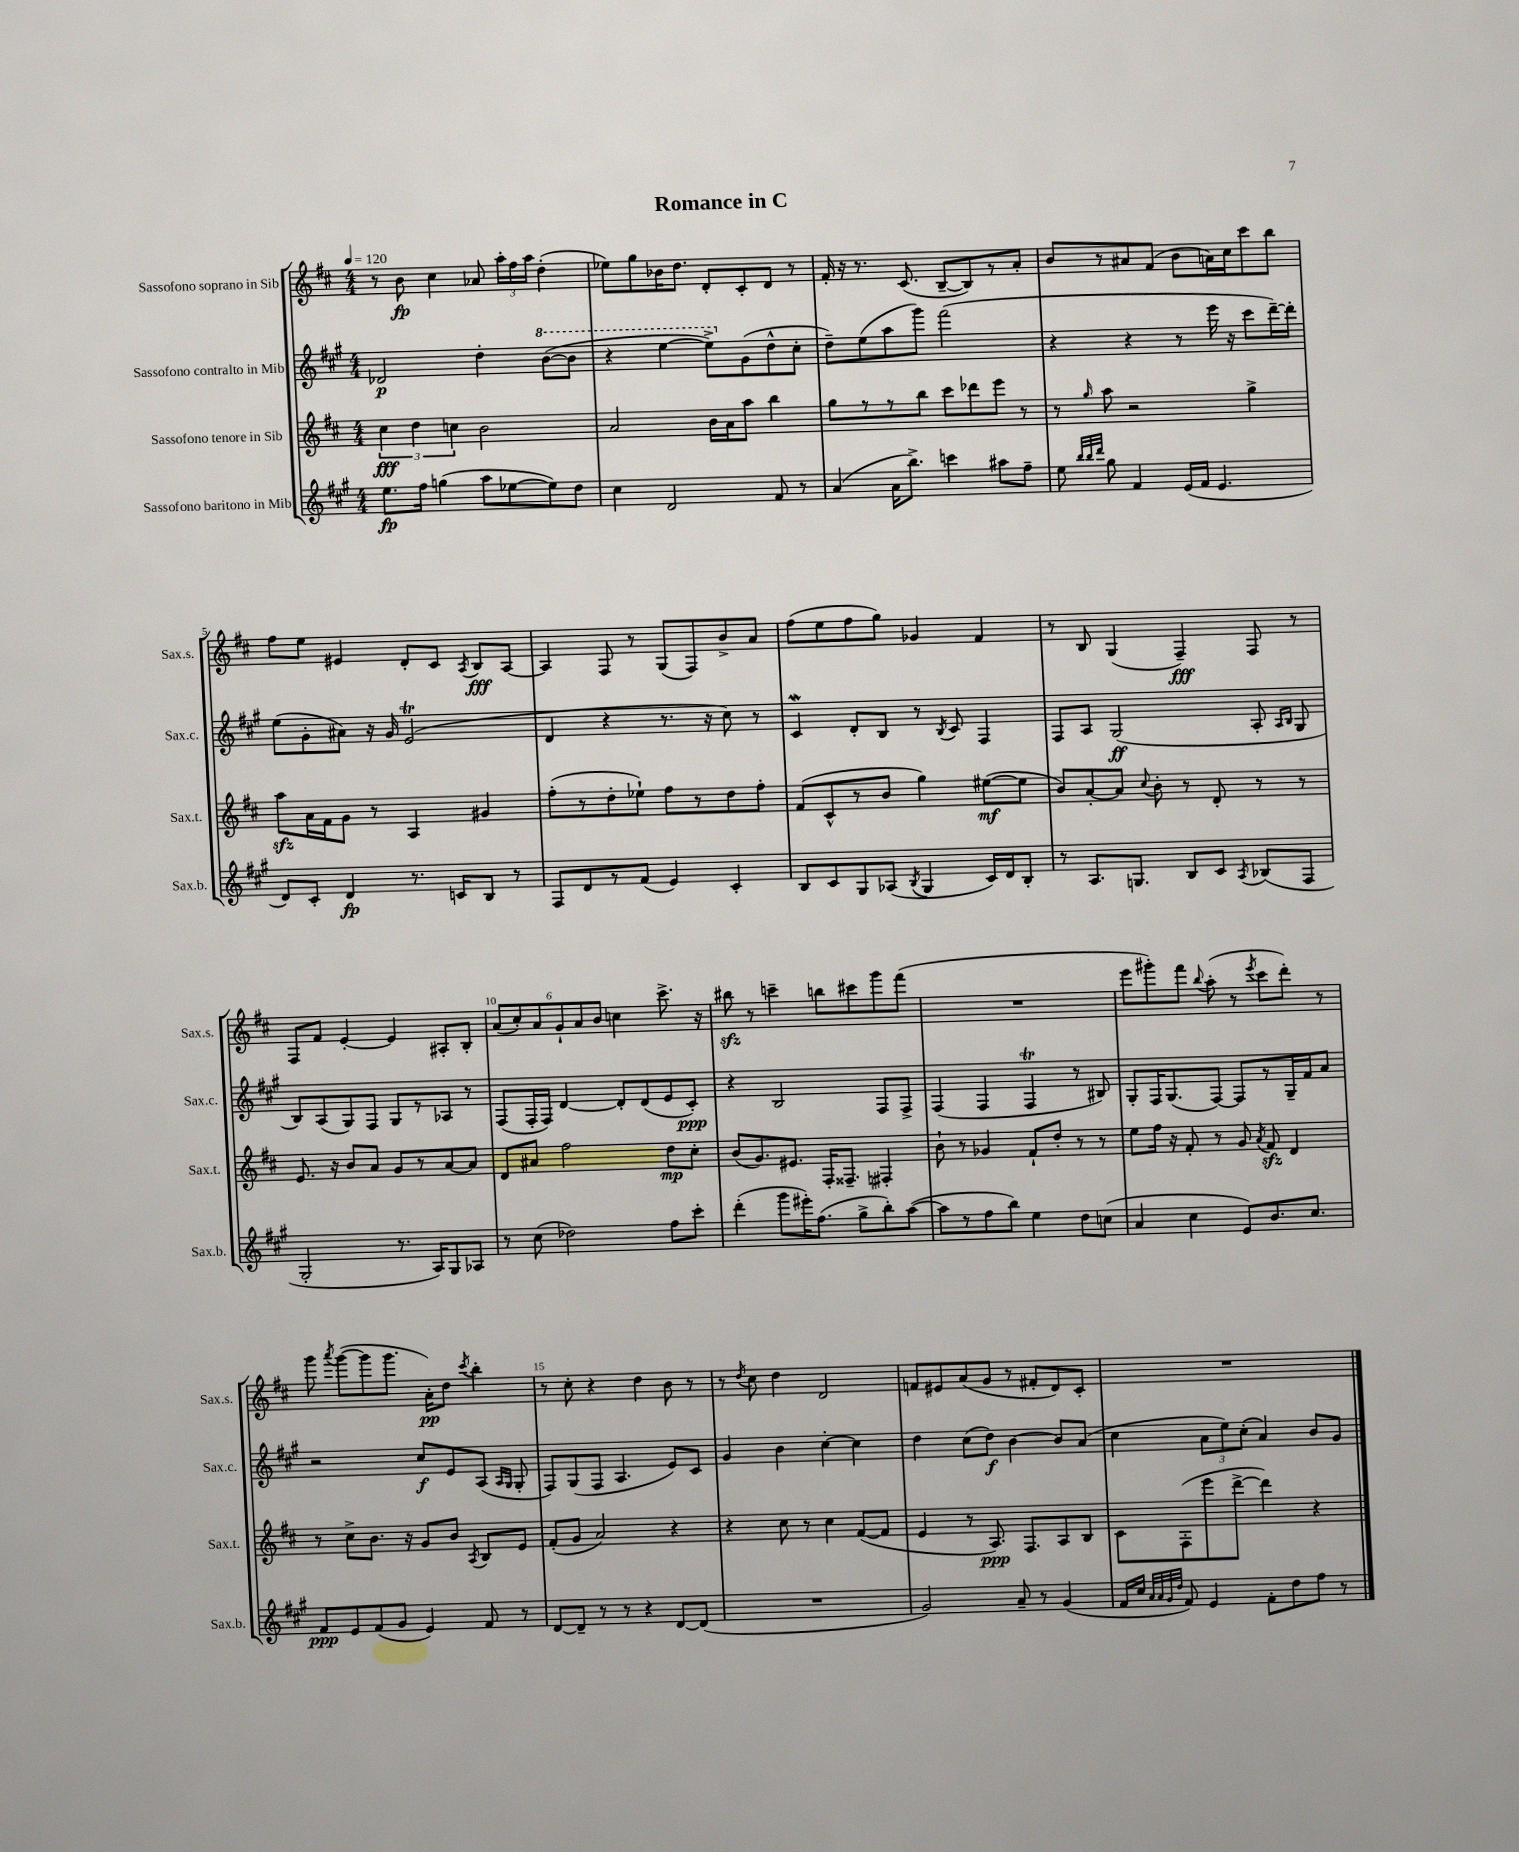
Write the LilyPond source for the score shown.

\header { title = "Romance in C" }
<<
\new StaffGroup <<
\new Staff = "s0" \with { instrumentName = "Sassofono soprano in Sib" shortInstrumentName = "Sax.s." } {
    \clef treble \key d \major \numericTimeSignature \time 4/4 \tempo 4 = 120
    \autoBeamOff r8 b'8\fp cis''4 aes'8 \tuplet 3/2 { a''16[-. fis''16 a''16] } d''4-.( |
    ees''8[) g''8 bes'16 d''8.] d'8[-. cis'8-. d'8] r8 |
    fis'16-. r16 r8. cis'8.( b8[~-- b8) r8 a'8]-. |
    b'8[ r8 ais'8 fis'8]( b'8[ a'16) cis''16 cis'''8 b''8] |
    fis''8[ e''8] eis'4 d'8[-. cis'8] \acciaccatura { a8 } b8[\fff a8]~ |
    a4 fis8 r8 g8[( fis8) b'8-> a'8] |
    fis''8[( e''8 fis''8 g''8]) ges'4 fis'4 |
    r8 b8 g4( fis4--\fff) fis8 r8 |
    fis8[ fis'8] e'4~-. e'4 ais8[-. b8]-. |
    \tuplet 6/4 { a'8[( cis''8-.) a'8 g'8-! a'8 b'8] } c''4 cis'''8.-> r16 |
    bis''8\sfz r8 c'''4-- b''8[ cis'''8 g'''8 fis'''8]( |
    R1 |
    e'''8[ gis'''8-.) fis'''8] \appoggiatura { b''8 } a''8-.( r8 \acciaccatura { e'''8 } cis'''8[ d'''8]-.) r8 |
    g'''8 \acciaccatura { a'''8 } g'''8[~( g'''8 g'''8.] a'16[-.\pp) d''8] \acciaccatura { cis'''8 } b''4-. |
    r8 cis''8-. r4 d''4 b'8 r8 |
    r8 \acciaccatura { d''8 } cis''8 d''4 d'2 |
    f'8[ eis'8 a'8( g'8] r8 fis'8[-. d'8) cis'8]-. |
    R1 \bar "|." |
}
\new Staff = "s1" \with { instrumentName = "Sassofono contralto in Mib" shortInstrumentName = "Sax.c." } {
    \clef treble \key a \major \numericTimeSignature \time 4/4
    \autoBeamOff des'2\p d''4-. \ottava #1 b''8[~( b''8] |
    r4 e'''4~ e'''8[->) \ottava #0 gis'8( d''8-^ cis''8]-. |
    d''8[--) e''8( a''8 gis'''8]) fis'''2( |
    r4 r4 r8 e'''16 r16 cis'''8[ d'''16~--) d'''16]-. |
    e''8[( gis'8-. ais'8]) r16 gis'16 e'2\trill( |
    d'4 r4 r8. r16 cis''8) r8 |
    cis'4\mordent d'8[-. b8] r8 \acciaccatura { b8 } cis'8 fis4 |
    fis8[ a8] gis2\ff( a8-. \grace { a16[ b16] } gis8 |
    b8[) a8( gis8) fis8] gis8[ r8 aes8] r8 |
    fis8[( fis16-. fis16]) d'4~ d'8[-. d'8( e'8 cis'8]-.\ppp) |
    r4 b2 fis8[ fis8]-> |
    fis4( fis4 fis4\trill r8 bis8) |
    gis8[-. fis16 gis8.( fis8]~) fis8[ r8 gis16-- fis'16 a'8] |
    r2 cis''8[\f e'8 a8]( \grace { a16[ gis16] } gis8-. |
    fis8[) gis8( fis8] a4. e'8[) cis'8] |
    gis'4 b'4 cis''4~-. cis''4 |
    d''4 cis''8[( d''8]\f) b'4~ b'8[ a'8]( |
    cis''4 \tuplet 3/2 { a'8[ e''8) cis''8]-.( } a'4) b'8[ gis'8] \bar "|." |
}
\new Staff = "s2" \with { instrumentName = "Sassofono tenore in Sib" shortInstrumentName = "Sax.t." } {
    \clef treble \key d \major \numericTimeSignature \time 4/4
    \autoBeamOff \tuplet 3/2 { cis''4\fff d''4 c''4 } b'2 |
    a'2 b'16[ a'16 a''8] b''4 |
    g''8[ r8 r8 b''8] cis'''8[ des'''8 e'''8] r8 |
    r8 \grace { g''16 } a''8 r2 g''4-> |
    a''8[\sfz a'16 fis'16 g'8] r8 a4 gis'4 |
    fis''8[-.( r8 d''8-. ees''8]-!) fis''8[ r8 d''8 fis''8]-. |
    fis'8[( cis'8-^ r8 b'8] g''4) eis''8[~\mf( eis''8] |
    b'8[) a'8~-. a'8] \appoggiatura { cis''8 } b'8-. r8 d'8-. r8 r8 |
    e'8. r16 b'8[ a'8] g'8[ r8 a'8~ a'8] |
    d'8[ ais'8] fis''2 d''8[\mp cis''8]-. |
    b'8[( g'8.) eis'8.] fis16[-. fisis8.]-- fis4-. |
    b'8-! r8 ges'4 fis'8[-! d''8]-. r8 r8 |
    e''8[ fis''16] r16 fis'8-. r8 g'8 \acciaccatura { a'8 } fis'8\sfz d'4 |
    r8 cis''8[-> b'8.] r16 g'8[ b'8] \acciaccatura { a8 } b8[ e'8] |
    fis'8[-.( g'8] a'2) r4 |
    r4 cis''8 r8 cis''4 fis'8[~( fis'8] |
    e'4 r8 a8.\ppp) fis8.[ a8 b8] |
    cis'8[ fis8-.( e'''8 d'''8]~-> d'''4) r4 \bar "|." |
}
\new Staff = "s3" \with { instrumentName = "Sassofono baritono in Mib" shortInstrumentName = "Sax.b." } {
    \clef treble \key a \major \numericTimeSignature \time 4/4
    \autoBeamOff e''8.[\fp fis''16] g''4( a''8[ ees''8~ ees''8) d''8] |
    cis''4 d'2 fis'8 r8 |
    a'4( a'16[ b''8.]->) c'''4 ais''8[ fis''8]-- |
    e''8 \grace { b''32[ b''32 d'''32] } gis''8 fis'4 e'16[( fis'16] e'4. |
    d'8[) cis'8]-. d'4\fp r8. c'16[ b8] r8 |
    fis8[ d'8 r8 fis'8]( e'4) cis'4-. |
    b8[ cis'8 gis8 aes8]( \acciaccatura { b8 } gis4 cis'16[) d'16 b8]-. |
    r8 a8.[ g8.] b8[ cis'8] \acciaccatura { a8 } bes8[( fis8] |
    gis2-. r8. a16[) gis8 aes8] |
    r8 cis''8( des''2) fis''8[ cis'''8]-. |
    d'''4-.( gis'''8[ eis'''16-.) fis''8.]( gis''8[-> b''8-.) a''8]~( |
    a''8[ r8 fis''8 b''8]) e''4 d''8[ c''8]( |
    a'4 cis''4 e'8[) b'8. cis''8.] |
    fis'8[\ppp e'8 fis'8( gis'8] e'4) fis'8 r8 |
    d'8[~ d'8]-- r8 r8 r4 d'8[~ d'8]( |
    R1 |
    gis'2) a'8-- r8 gis'4( |
    fis'16[ cis''16] \grace { a'32[ a'32 gis'32 d''32] } fis'8) e'4 fis'8[-. d''8 fis''8] r8 \bar "|." |
}
>>
>>
\layout { \context { \Score \override BarNumber.break-visibility = ##(#f #t #t) barNumberVisibility = #(every-nth-bar-number-visible 5) } }
